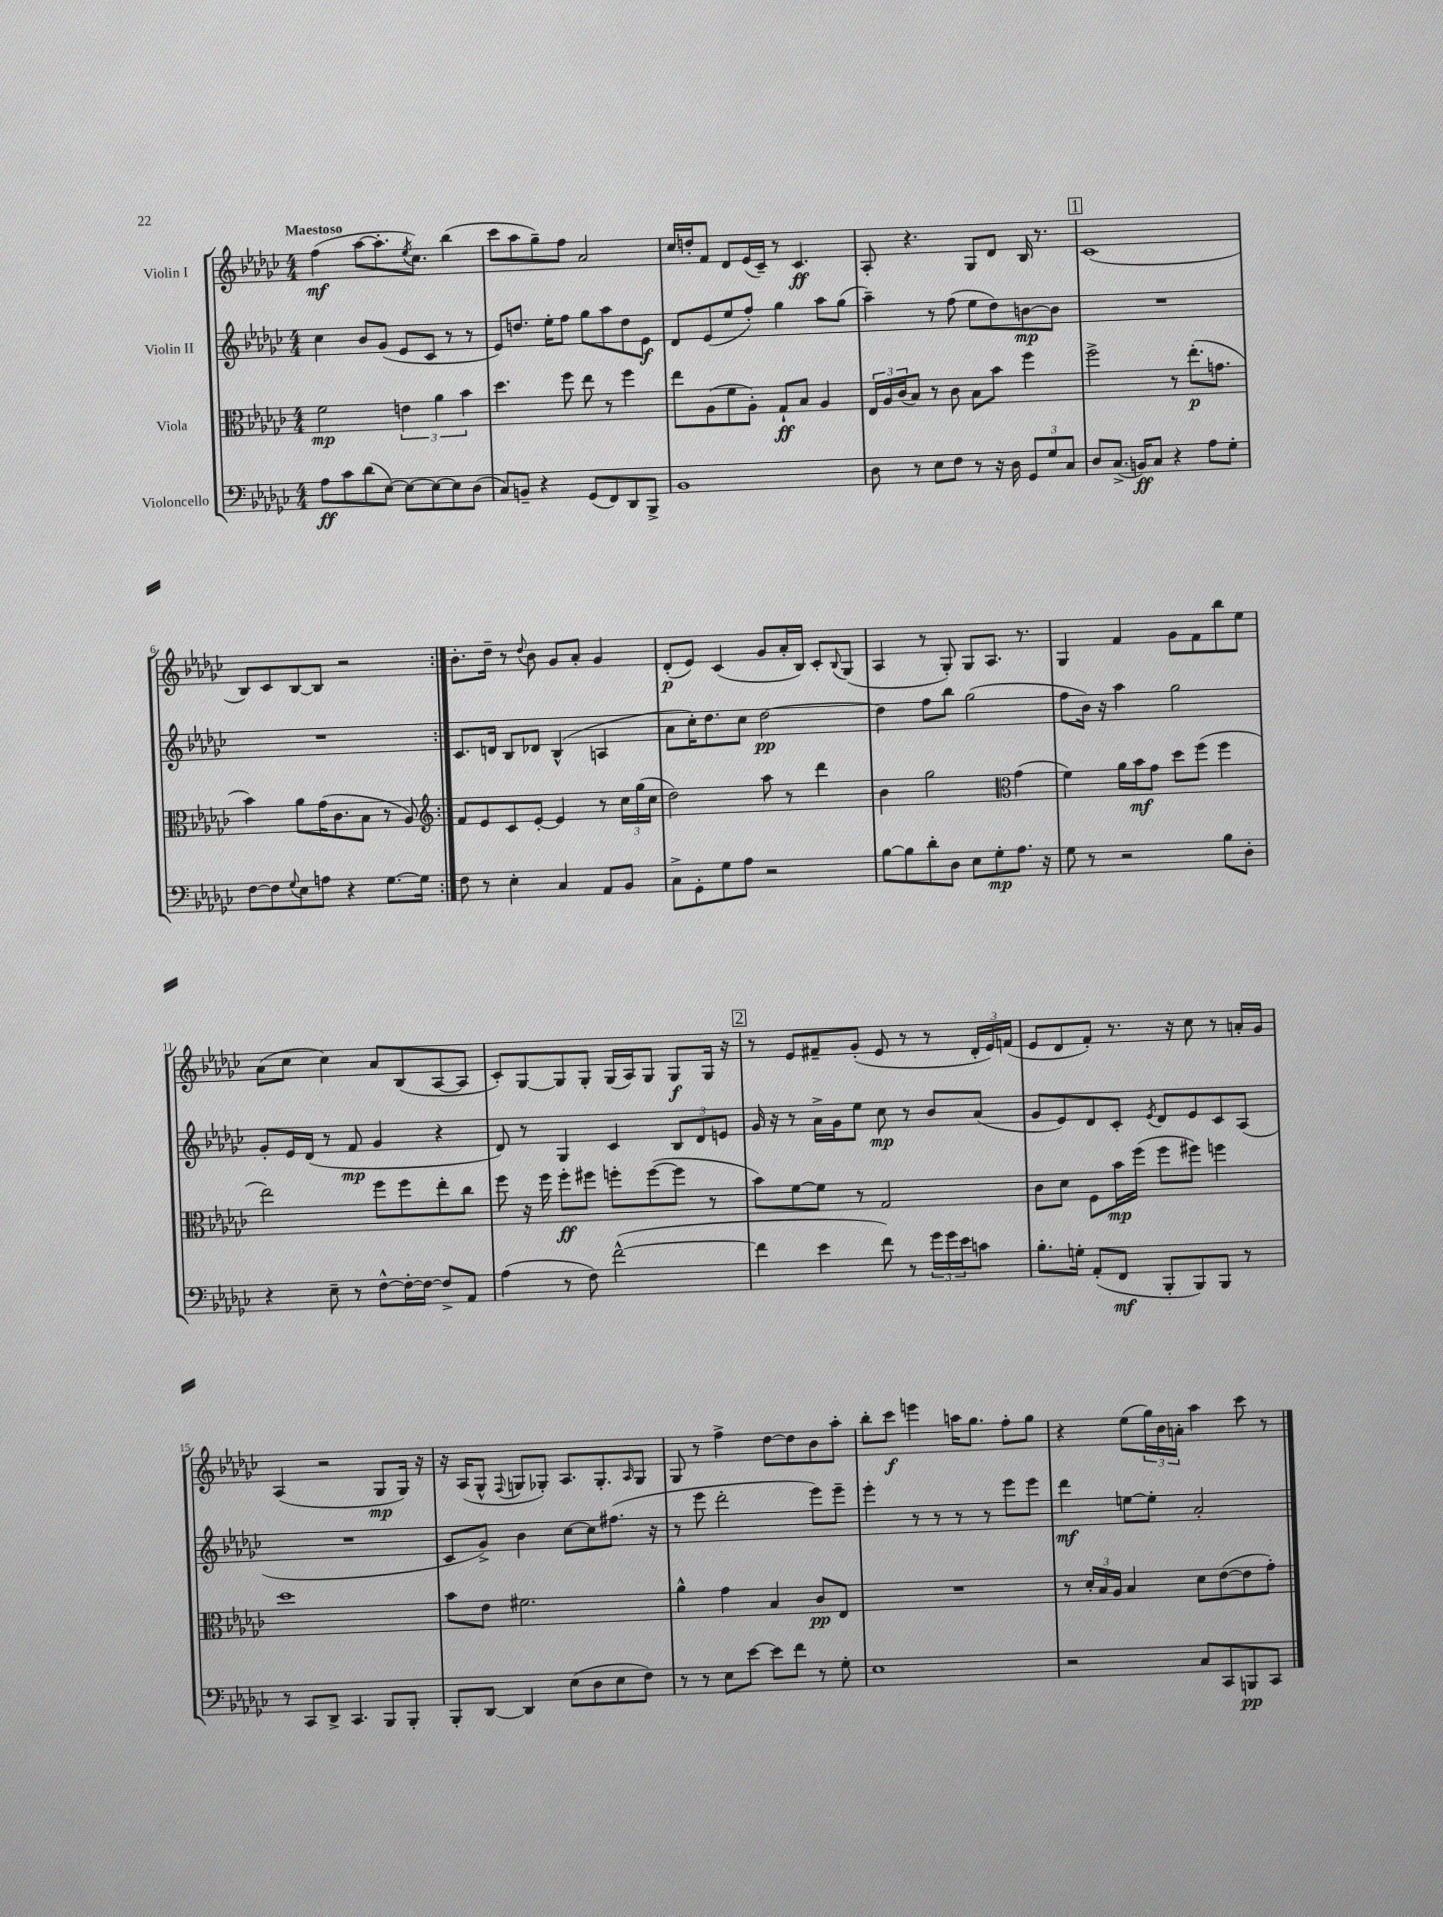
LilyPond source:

<<
\new StaffGroup <<
\new Staff = "s0" \with { instrumentName = "Violin I" } {
    \clef treble \key ges \major \numericTimeSignature \time 4/4 \tempo "Maestoso"
    \repeat volta 2 { f''4\mf( aes''8~ aes''8.-. \acciaccatura { ees''8 } ces''8.) bes''4( |
    ces'''8 aes''8 ges''8--) f''8 aes'2 |
    ces''16 d''16-. f'8 des'8 ees'16( ces'16--) r8 ces'4.\ff |
    aes8-. r4. ges8 des'8 bes16 r8. |
    \mark \markup { \box "1" } ces'1( |
    bes8) ces'8 bes8~ bes8 r2 | }
    bes'8.-. des''16-- r8 \appoggiatura { des''8 } bes'8 ges'8 aes'8-. ges'4 |
    des'8-.\p( ees'8) ces'4( ges'8 aes'16-. bes16) ces'8-. \appoggiatura { bes8 } ges8( |
    aes4 r8 ges8-.) ges8 aes8. r8. |
    ges4 f'4 ges'8 f'8 bes''8 ees''8 |
    aes'8( ces''8 ces''4) aes'8 bes8( aes8~ aes8 |
    ces'8-.) ges8~ ges8 ges8-. ges16( aes16) ges8 ges8\f ges16 r16 |
    \mark \markup { \box "2" } r8 ees'8 fis'8-- ges'8-.( ees'8 r8 r8 \tuplet 3/2 { des'16-. ees'16) f'16( } |
    ees'8 des'8 f'8-.) r8. r16 ces''8 r8 a'16-. ges'16 |
    aes4( r2 ges8\mp ges16) r16 |
    r16 aes16( ges8-^ \appoggiatura { f8 } g8 ges8-.) aes8. ges8.-. \grace { aes16 } ges8 |
    ges8 r8 f''4-> des''8~ des''8 bes'8 aes''8-. |
    bes''8-. ces'''8\f e'''4 a''16 ges''8. f''8-. ges''8 |
    r4 ees''8( \tuplet 3/2 { ges''16) bes'16 a'16-. } aes''4 ces'''8 r8 \bar "|." |
}
\new Staff = "s1" \with { instrumentName = "Violin II" } {
    \clef treble \key ges \major \numericTimeSignature \time 4/4
    \repeat volta 2 { ces''4 bes'8 ges'8( ees'8 ces'8 r8 r8 |
    ees'8) d''8. ees''16-. f''8 ges''8 aes''8 d''8 ees'8\f |
    des'8 ees'8( ees''8 f''8-.) ges''4 aes''8 ges''8( |
    aes''4--) r8 f''8( ees''8 des''8) b'8~\mp b'8 |
    \mark \markup { \box "1" } R1 |
    R1 | }
    ces'8. d'16 bes8 des'8 bes4-^( a4 |
    aes'8 ces''16-.) des''8. ces''8 des''2~\pp |
    des''4 f''8 bes''8 ges''2( |
    f''8 bes'16) r16 aes''4 ges''2 |
    ges'8-. ees'16 des'16( r8 f'8\mp ges'4 r4 |
    des'8) r8 ges4 ces'4 \tuplet 3/2 { bes8 des'8 e'8 } |
    \mark \markup { \box "2" } ges'16 r16 r8 aes'16-> ges'16 ees''8 ces''8\mp r8 bes'8 aes'8( |
    ges'8 ees'8) des'8 ces'8-. \acciaccatura { ees'8 } des'8 ees'8 ces'8 aes8( |
    R1 |
    ces'8 ges'8->) bes'4 ces''8~ ces''8 fis''8.( r16 |
    r8 ees'''8 des'''2-. ees'''8) ees'''8-- |
    ees'''4-. r8 r8 r8 r8 ees'''8 ees'''8 |
    des'''4\mf e''8~ e''8-. aes'2-. \bar "|." |
}
\new Staff = "s2" \with { instrumentName = "Viola" } {
    \clef alto \key ges \major \numericTimeSignature \time 4/4
    \repeat volta 2 { f'2\mp \tuplet 3/2 { e'4 aes'4 bes'4 } |
    des''4. f''8 ees''8 r8 f''4 |
    ees''8 aes8( f'8 aes8-.) ges8-!\ff bes8 aes4 |
    \tuplet 3/2 { ees16 aes16 ces'16( } bes8) r8 ces'8 bes8 bes'8 f''4 |
    \mark \markup { \box "1" } f''2-> r8 ees''8.-.\p( g'8. |
    bes'4) aes'8 ges'16( ces'8. bes8 r8 aes8) | }
    \clef treble f'8 ees'8 ces'8 ees'8~-. ees'4 r8 \tuplet 3/2 { ces''16 ges''16( ces''16 } |
    des''2) aes''8 r8 des'''4 |
    bes'4 ges''2 \clef alto ges'4( |
    f'4) aes'16 bes'16\mf ges'8 des''8 f''8( f''4 |
    ees''2) f''8 f''8 ees''8-. ces''8 |
    f''8 r16 f''16 f''8-.\ff fis''8 f''8-. f''8~( f''8 r8 |
    \mark \markup { \box "2" } bes'8) f'8~ f'8 r8 ges2 |
    ces'8 des'8 f8 bes'16\mp f''16( f''8 fis''8) f''4 |
    des''1 |
    bes'8 ees'8 fis'2. |
    aes'4-^ ges'4 bes4 ces'8\pp ees8 |
    R1 |
    r8 \tuplet 3/2 { des'16-. bes16 aes16 } bes4 des'8 ees'8~( ees'8 ges'8-.) \bar "|." |
}
\new Staff = "s3" \with { instrumentName = "Violoncello" } {
    \clef bass \key ges \major \numericTimeSignature \time 4/4
    \repeat volta 2 { aes8\ff ces'8 des'8( ees8~) ees8~ ees8~ ees8 des8( |
    ces8) b,8-- r4 ges,8( f,8) des,8 bes,,8-> |
    bes,1 |
    des8 r8 ees8 f8 r8 r16 des16 \tuplet 3/2 { ges,8 ges8 ces8 } |
    \mark \markup { \box "1" } des8 ces8.->( b,16\ff) ces8 r4 aes8 ges8-. |
    f8~ f8 \appoggiatura { ges8 } ees8 a8 r4 ges8.~ ges16 | }
    f8 r8 ees4-. ces4 aes,8 bes,8 |
    ces8-> ges,8-. ges8 aes8 r2 |
    bes8~ bes8 des'8-. des8 ees8 ges8-.\mp aes8. r16 |
    ges8 r8 r2 bes8 des8-. |
    r4 ees8-- r8 f8~-^ f16~-. f16~ f8-> aes,8 |
    aes4( r8 f8) f'2~-^( |
    \mark \markup { \box "2" } f'4 ees'4 f'8) r8 \tuplet 3/2 { ges'16 ges'16 ees'16 } c'8 |
    bes8.-. g16-. aes,8-.( f,8\mf bes,,8-. bes,,8) bes,,8 r8 |
    r8 ces,8 des,8-> ces,4. bes,,8 bes,,8-. |
    bes,,8-. des,8~ des,4 ees8( des8 ees8 f8) |
    r8 r8 ees8 ees'8~ ees'8 f'8 r8 ges8-. |
    ees1 |
    r2 ces8 ces,8 b,,8\pp ces,8 \bar "|." |
}
>>
>>
